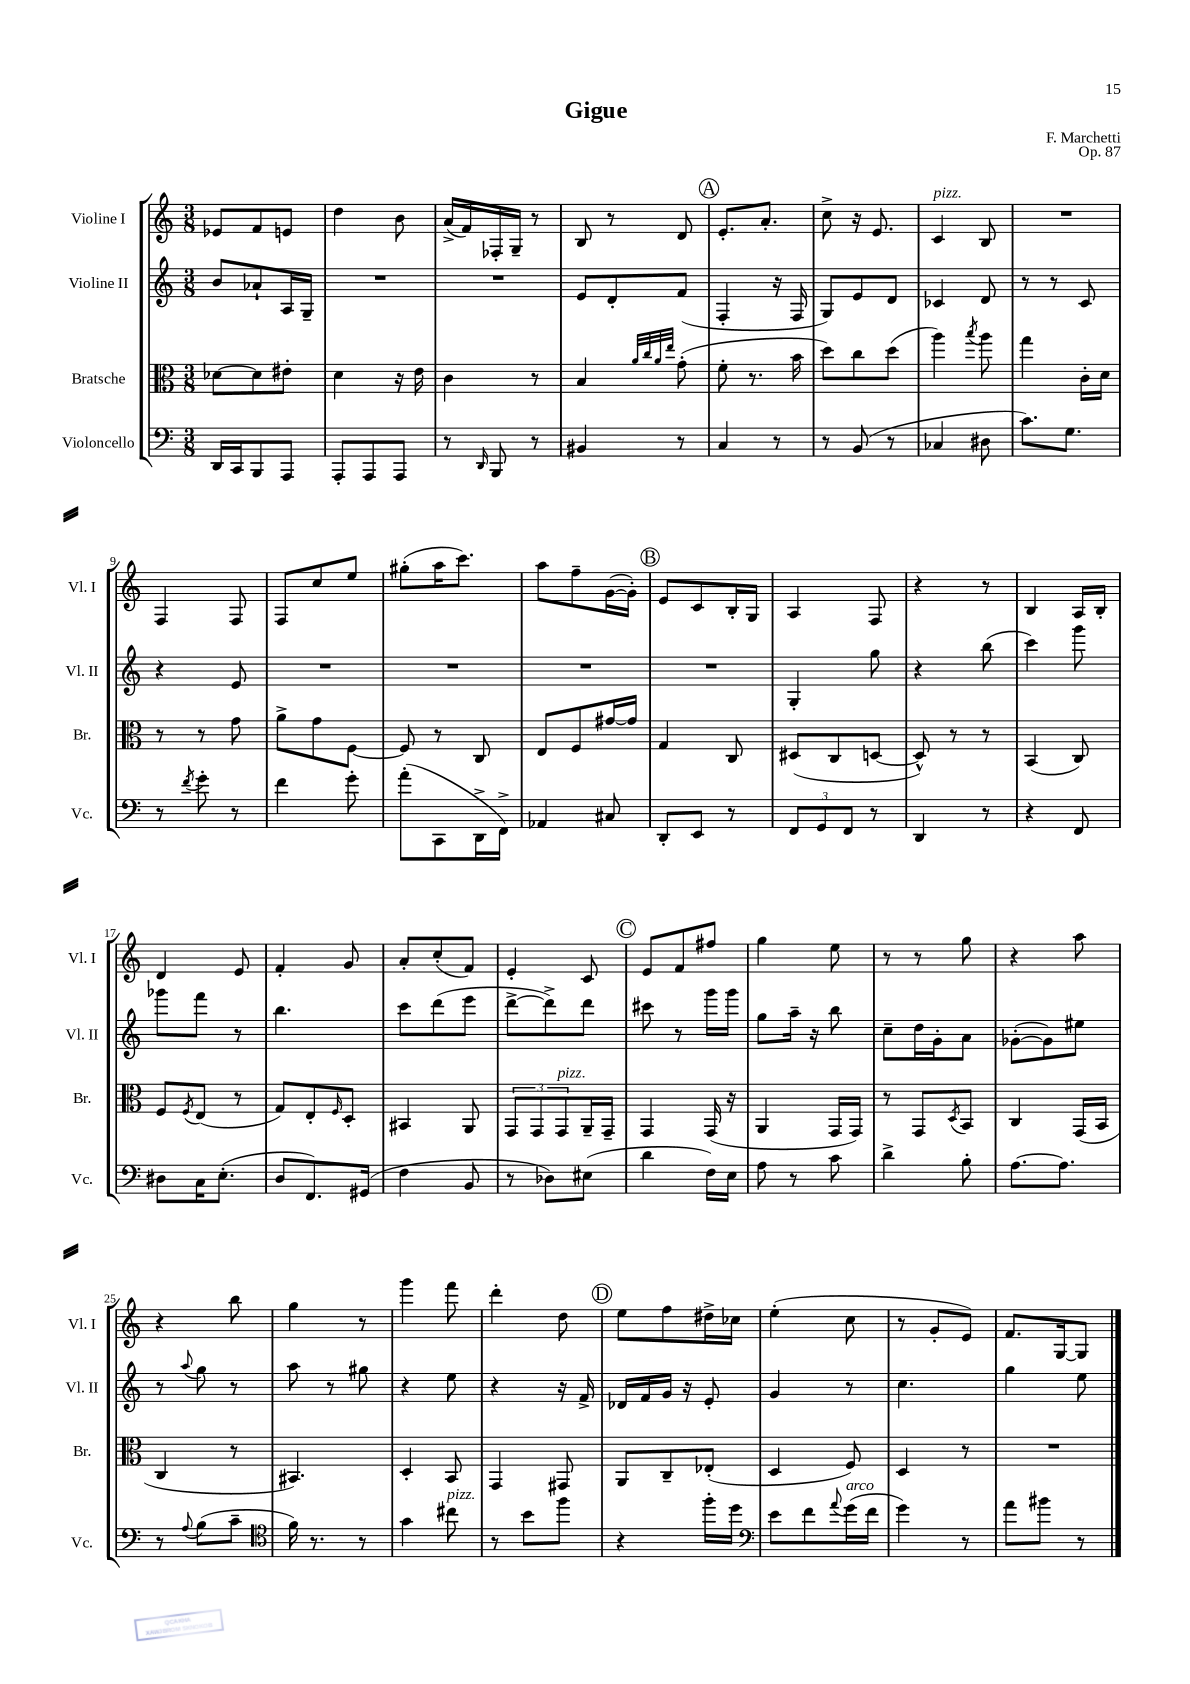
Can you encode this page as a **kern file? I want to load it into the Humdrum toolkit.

**kern	**kern	**kern	**kern
*staff4	*staff3	*staff2	*staff1
*clefF4	*clefC3	*clefG2	*clefG2
*k[]	*k[]	*k[]	*k[]
*M3/8	*M3/8	*M3/8	*M3/8
16DD	[8d-	8b	8e-
16CC	.	.	.
8BBB	8d-]	8a-`	8f
8AAA	8e#'	16A	8e
.	.	16G~	.
=	=	=	=
8AAA'	4d	4.r	4dd
8AAA	.	.	.
8AAA	16r	.	8b
.	16e	.	.
=	=	=	=
8r	4c	4.r	(16a^
.	.	.	16f)
16qqDD	.	.	.
8BBB	.	.	16F-'
.	.	.	16G~
8r	8r	.	8r
=	=	=	=
4BB#	4B	8e	8B
.	.	8d'	8r
.	32qqa	.	.
.	32qqcc	.	.
.	32qqa	.	.
.	32qqee	.	.
8r	(8g'	(8f	8d
=	=	=	=
4C	8f'	4F'	8.e'
.	8.r	.	.
.	.	.	8.a'
8r	.	16r	.
.	16b	16F	.
=	=	=	=
8r	8dd)	8G)	8cc^
(8BB	8cc	8e	16r
.	.	.	8.e
8r	(8dd	8d	.
=	=	=	=
4C-	4aa)	4c-	4c
.	8qbb	.	.
8D#	8aa	8d	8B
=	=	=	=
8.c)	4gg	8r	4.r
.	.	8r	.
8.G	.	.	.
.	16c'	8c	.
.	16d	.	.
=	=	=	=
8r	8r	4r	4F
8qf	.	.	.
8g'	8r	.	.
8r	8g	8e	8F
=	=	=	=
4f	8a^	4.r	8F
.	8g	.	8cc
8g'	[8F	.	8ee
=	=	=	=
(8a'	8F]	4.r	(8gg#'
8CC	8r	.	16aa
.	.	.	8.ccc)
16DD^	8C	.	.
16FF^)	.	.	.
=	=	=	=
4AA-	8E	4.r	8aa
.	8F	.	8ff~
8C#	[16g#	.	([16g
.	16g#]	.	16g'])
=	=	=	=
8DD'	4G	4.r	8e
8EE	.	.	8c
8r	8C	.	16B'
.	.	.	16G
=	=	=	=
12FF	(8D#	4G'	4A
12GG	.	.	.
.	8C	.	.
12FF	.	.	.
8r	[8D	8gg	8F
=	=	=	=
4DD	8D^^])	4r	4r
.	8r	.	.
8r	8r	(8bb	8r
=	=	=	=
4r	(4BB	4ccc)	4B
8FF	8C)	8ggg	16A
.	.	.	16B'
=	=	=	=
8D#	8F	8ggg-	4d
.	8qF	.	.
16C	(8E	8fff	.
(8.E'	.	.	.
.	8r	8r	8e
=	=	=	=
8D	8G)	4.bb	4f'
8.FF)	8E'	.	.
.	16qqF	.	.
.	8D'	.	8g
(16GG#	.	.	.
=	=	=	=
4F	4BB#	8ccc	8a'
.	.	(8ddd	(8cc'
8BB	8AA	8eee	8f)
=	=	=	=
8r	12GG	[8ddd^	4e'
.	12GG	.	.
8D-)	.	8ddd^])	.
.	12GG	.	.
(8E#	16AA~	8ddd	8c
.	16GG~	.	.
=	=	=	=
4d	4GG	8ccc#	8e
.	.	8r	8f
16F)	(16GG	16ggg	8ff#
16E	16r	16ggg	.
=	=	=	=
8A	4AA	8gg	4gg
8r	.	16aa~	.
.	.	16r	.
8c	16GG	8bb	8ee
.	16GG)	.	.
=	=	=	=
4d^	8r	8cc~	8r
.	8GG	16dd	8r
.	.	16g'	.
.	8qD	.	.
8B'	8BB	8a	8gg
=	=	=	=
[8.A	4C	([8g-'	4r
.	.	8g-])	.
8.A]	.	.	.
.	(16GG	8ee#	8aa
.	16BB	.	.
=	=	=	=
8r	4C	8r	4r
8qqA	.	8qqaa	.
(8B	.	8gg	.
8c~	8r	8r	8bb
=	=	=	=
*clefC4	*	*	*
16f)	4.BB#)	8aa	4gg
8.r	.	.	.
.	.	8r	.
8r	.	8gg#	8r
=	=	=	=
4g	4D'	4r	4ggg
8cc#	8BB	8ee	8fff
=	=	=	=
8r	4GG	4r	4ddd'
8b	.	.	.
8ff	8GG#	16r	8dd
.	.	16f^	.
=	=	=	=
4r	8AA	16d-	8ee
.	.	16f	.
.	8C~	16g	8ff
.	.	16r	.
16ff'	(8E-'	8e'	16dd#^
16dd	.	.	16cc-
=	=	=	=
*clefF4	*	*	*
8e	4D	4g	(4ee'
8f	.	.	.
8qqa	.	.	.
(16g	8F)	8r	8cc
16f	.	.	.
=	=	=	=
4g)	4D	4.cc	8r
.	.	.	8g'
8r	8r	.	8e)
=	=	=	=
8a	4.r	4gg	8.f
8b#	.	.	.
.	.	.	[16G
8r	.	8ee	8G]
==	==	==	==
*-	*-	*-	*-
